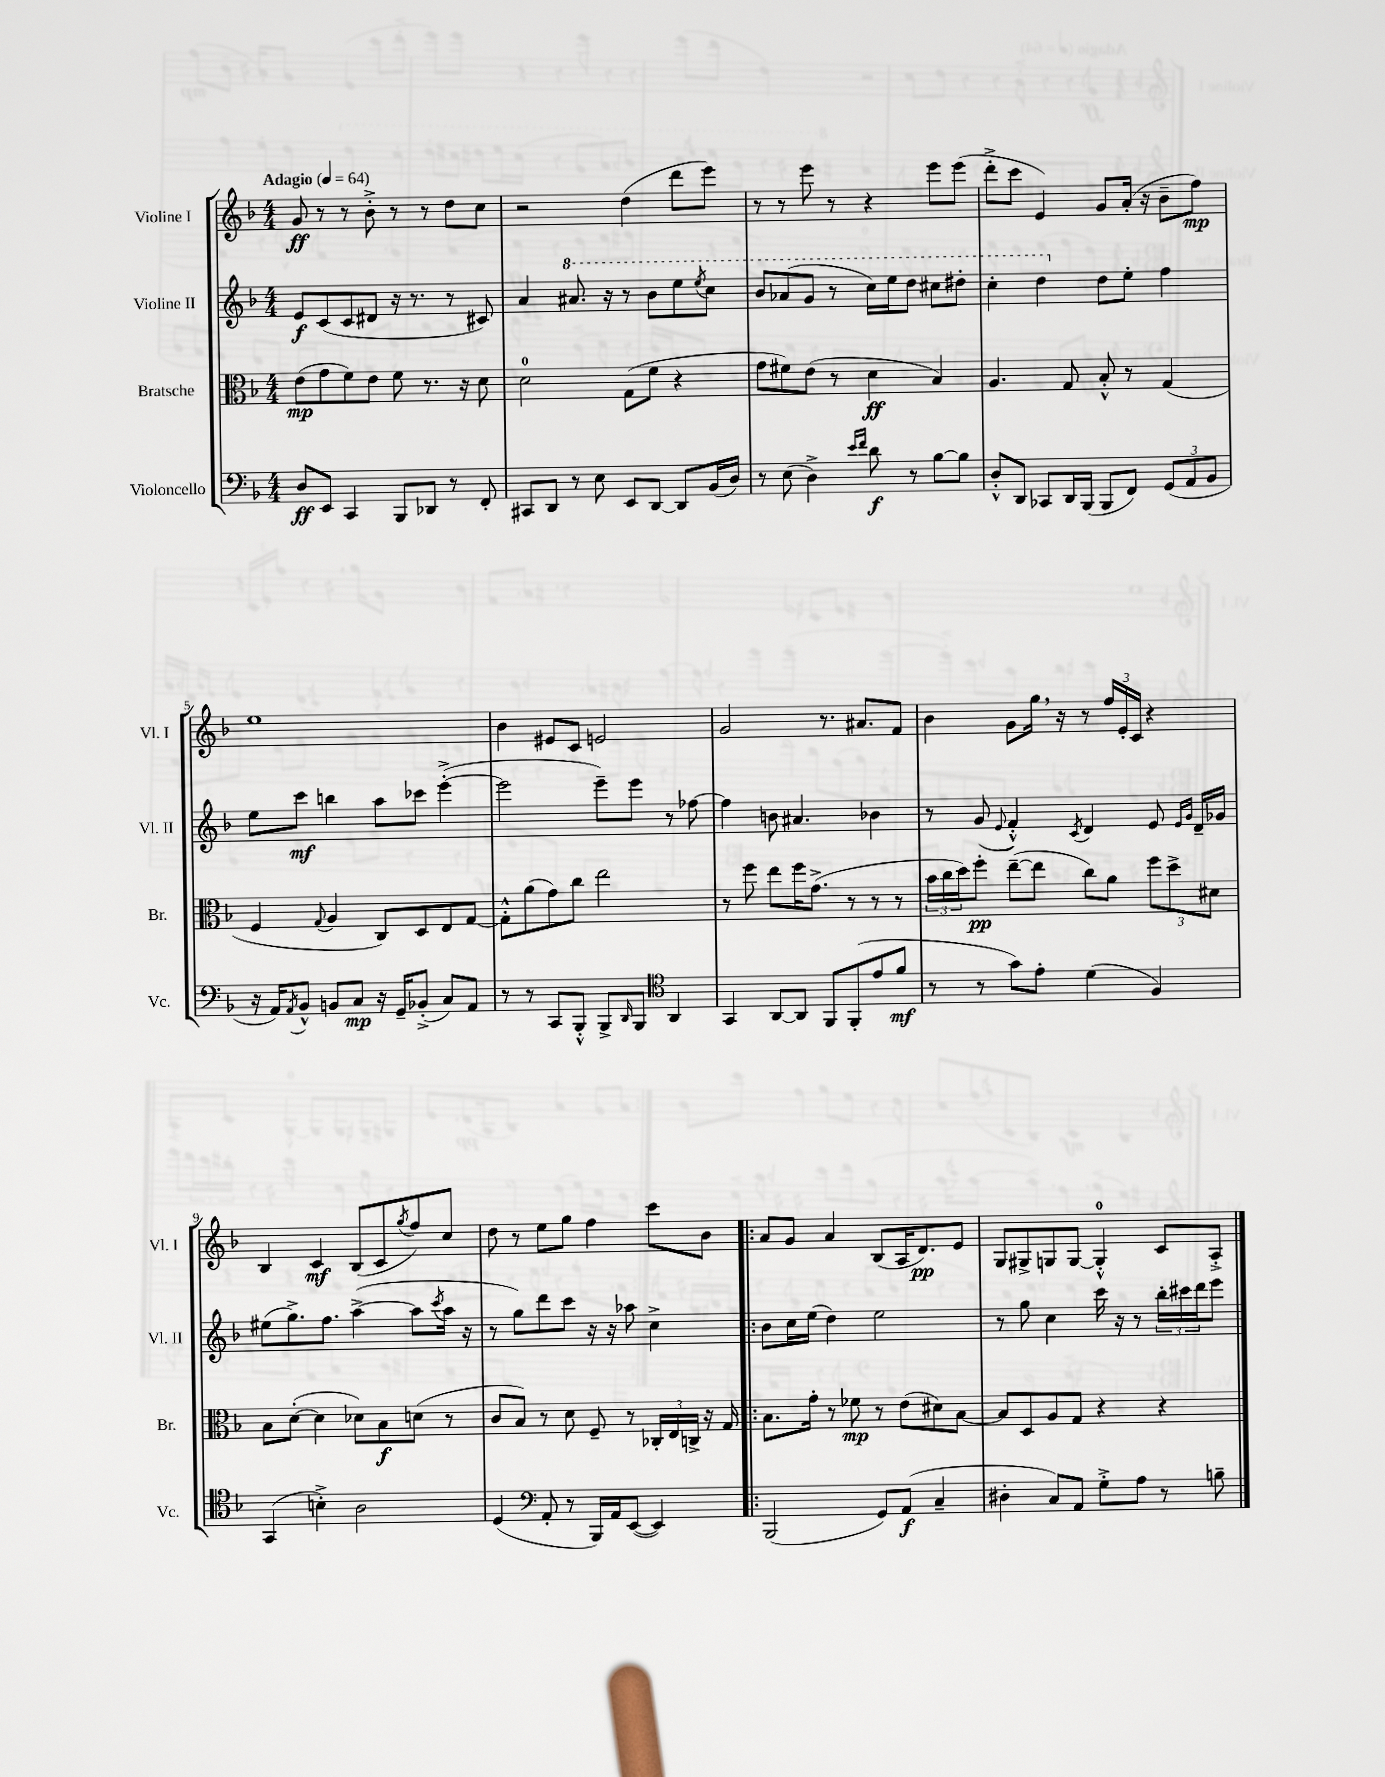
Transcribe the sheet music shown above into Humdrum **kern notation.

**kern	**dynam	**kern	**dynam	**kern	**dynam	**kern	**dynam
*part4	*part4	*part3	*part3	*part2	*part2	*part1	*part1
*staff4	*staff4	*staff3	*staff3	*staff2	*staff2	*staff1	*staff1
*I"Violoncello	*	*I"Bratsche	*	*I"Violine II	*	*I"Violine I	*
*I'Vc.	*	*I'Br.	*	*I'Vl. II	*	*I'Vl. I	*
*clefF4	*	*clefC3	*	*clefG2	*	*clefG2	*
*k[b-]	*	*k[b-]	*	*k[b-]	*	*k[b-]	*
*M4/4	*	*M4/4	*	*M4/4	*	*M4/4	*
*MM64	*	*MM64	*	*MM64	*	*MM64	*
=1	=1	=1	=1	=1	=1	=1	=1
!	!	!	!	!	!	!LO:TX:a:B:t=Adagio	!
8D/L	ff	(8e\L	mp	8e/L	f	8g/	ff
8EE/J	.	8g\	.	(8c/	.	8r	.
4CC/	.	8f\)	.	8c/	.	8r	.
.	.	8e\J	.	8d#X/J	.	8b-'^\	.
8BBB-/L	.	8f\	.	16r	.	8r	.
.	.	.	.	8.r	.	.	.
8DD-X/J	.	8.r	.	.	.	8r	.
8r	.	.	.	8r	.	8dd\L	.
.	.	16r	.	.	.	.	.
8FF'/	.	8d\	.	8c#X/)	.	8cc\J	.
=2	=2	=2	=2	=2	=2	=2	=2
8CC#X/L	.	2d\	.	4a/	.	2r	.
8DD/J	.	.	.	.	.	.	.
*	*	*	*	*8va	*	*	*
8r	.	.	.	8.aa#X/	.	.	.
8E\	.	.	.	.	.	.	.
.	.	.	.	16r	.	.	.
8EE/L	.	(8G\L	.	8r	.	(4dd\	.
[8DD/J	.	8f\J	.	8bb-\L	.	.	.
8DD/L]	.	4r	.	8eee\	.	8ddd\L	.
.	.	.	.	8qeee/	.	.	.
(16BB-/L	.	.	.	8ccc\J	.	8eee\J)	.
16D/JJ)	.	.	.	.	.	.	.
=3	=3	=3	=3	=3	=3	=3	=3
8r	.	8g\L	.	8bb-/L	.	8r	.
(8E\	.	8f#X\)	.	(8aa-X/	.	8r	.
4D^\)	.	(8e\J	.	8gg/J	.	8eee\	.
.	.	8r	.	8r	.	8r	.
16qqe/LL	.	.	.	.	.	.	.
16qqf/JJ	.	.	.	.	.	.	.
8d\	f	4d\	ff	16ccc\LL)	.	4r	.
.	.	.	.	16eee\J	.	.	.
8r	.	.	.	8ddd\J	.	.	.
[8B-\L	.	4B-/)	.	8ccc#X\L	.	8eee\L	.
8B-\J]	.	.	.	8ddd#X'\J	.	(8eee\J	.
=4	=4	=4	=4	=4	=4	=4	=4
8D'^^/L	.	4.A/	.	4ccc'\	.	8ddd'^\L	.
8DD/J	.	.	.	.	.	8ccc\J	.
8CC-X/L	.	.	.	4ddd\	.	4e/)	.
16DD/L	.	8G/	.	.	.	.	.
(16BBB-/JJ	.	.	.	.	.	.	.
*	*	*	*	*X8va	*	*	*
8BBB-/L	.	8B-'^^/	.	8dd\L	.	8g/L	.
8FF/J)	.	8r	.	8ee'\J	.	(16a'/Jk	.
.	.	.	.	.	.	16r	.
(12GG/L	.	(4G/	.	4ff\	.	8b-~\L	.
12AA/	.	.	.	.	.	.	.
.	.	.	.	.	.	8ff\J)	mp
12BB-/J	.	.	.	.	.	.	.
!!LO:LB:g=z
=5	=5	=5	=5	=5	=5	=5	=5
16r	.	4F/	.	8ee\L	.	1ee	.
16AA/KL)	.	.	.	.	.	.	.
8qAA/	.	.	.	.	.	.	.
8BB-^^/J	.	.	.	8ccc\J	mf	.	.
.	.	8qqG/	.	.	.	.	.
8BBn/L	.	4A/	.	4bbn\	.	.	.
8C/J	mp	.	.	.	.	.	.
16r	.	8C/L)	.	8aa\L	.	.	.
16GG~/KL	.	.	.	.	.	.	.
(8BB-X'^/J	.	8D/	.	8ccc-X\J	.	.	.
8C/L)	.	8E/	.	([4eee'^\	.	.	.
8AA/J	.	[8G/J	.	.	.	.	.
=6	=6	=6	=6	=6	=6	=6	=6
8r	.	8G'^^\L]	.	2eee\]	.	4b-\	.
8r	.	(8a\	.	.	.	.	.
8CC/L	.	8g\)	.	.	.	8e#X/L	.
8BBB-'^^/J	.	8cc\J	.	.	.	8c/J	.
8BBB-^/L	.	2ee\	.	8eee~\L)	.	2en/	.
16qqDD/	.	.	.	.	.	.	.
8BBB-/J	.	.	.	8eee\J	.	.	.
*clefC4	*	*	*	*	*	*	*
4AA/	.	.	.	8r	.	.	.
.	.	.	.	[8ff-X\	.	.	.
=7	=7	=7	=7	=7	=7	=7	=7
4GG/	.	8r	.	4ff-\]	.	2g/	.
.	.	8ff\	.	.	.	.	.
[8AA/L	.	8ee\L	.	8bn\	.	.	.
8AA/J]	.	16ff\K	.	4.a#X/	.	.	.
.	.	(8.g^\J	.	.	.	.	.
8FF/L	.	.	.	.	.	8.r	.
(8FF'/	.	8r	.	.	.	.	.
.	.	.	.	.	.	8.a#X/L	.
8e/	.	8r	.	4b-X\	.	.	.
8f/J	mf	8r	.	.	.	8f/J	.
=8	=8	=8	=8	=8	=8	=8	=8
8r	.	24b-\LL	.	8r	.	4b-\	.
.	.	24cc\	.	.	.	.	.
.	.	24dd\J)	.	.	.	.	.
8r	.	8ff'\J	pp	(8g/	.	.	.
.	.	.	.	8qqe/	.	.	.
8g\L)	.	([8ee~\L	.	4f'^^/)	.	8g\L	.
8e'\J	.	8ee\J]	.	.	.	16gg,\Jk	.
.	.	.	.	.	.	16r	.
.	.	.	.	8qc/	.	.	.
(4d\	.	8cc\L)	.	4d/	.	8r	.
.	.	8a\J	.	.	.	24ff/LL	.
.	.	.	.	.	.	24e'/	.
.	.	.	.	.	.	24c/JJ	.
4F/)	.	12ff\L	.	8e/	.	4r	.
.	.	12dd^\	.	.	.	.	.
.	.	.	.	16qqe/LL	.	.	.
.	.	.	.	16qqg/JJ	.	.	.
.	.	.	.	16d~/LL	.	.	.
.	.	12d#X\J	.	.	.	.	.
.	.	.	.	16g-X/JJ	.	.	.
!!LO:LB:g=z
=9	=9	=9	=9	=9	=9	=9	=9
(4GG/	.	8B-\L	.	(8ee#X\L	.	4B-/	.
.	.	([8d'\J	.	8.gg^\)	.	.	.
4Bn'^\)	.	4d\]	.	.	.	4c/	mf
.	.	.	.	8.ff\J	.	.	.
2A\	.	8d-X\L)	.	([4aa^\	.	(8B-/L	.
.	.	8B-\	f	.	.	8c/	.
.	.	.	.	.	.	8qgg/	.
.	.	(8dn\J	.	8aa\L]	.	8ff/)	.
.	.	.	.	8qccc/	.	.	.
.	.	8r	.	16aa\Jk	.	8cc/J	.
.	.	.	.	16r	.	.	.
=10	=10	=10	=10	=10	=10	=10	=10
(4D/	.	8c/L	.	8r	.	8dd\	.
.	.	8B-/J)	.	8gg\L)	.	8r	.
*clefF4	*	*	*	*	*	*	*
8AA'/	.	8r	.	8ddd\	.	8ee\L	.
8r	.	8d\	.	8ccc\J	.	8gg\J	.
16BBB-/LL)	.	8F~/	.	16r	.	4ff\	.
16AA/J	.	.	.	16r	.	.	.
([8EE/J	.	8r	.	8aa-X\	.	.	.
4EE/])	.	24C-X'/LL	.	4cc^\	.	8ccc\L	.
.	.	24E/	.	.	.	.	.
.	.	24Cn^/JJ	.	.	.	.	.
.	.	16r	.	.	.	8b-\J	.
.	.	16G/	.	.	.	.	.
=11!|:	=11!|:	=11!|:	=11!|:	=11!|:	=11!|:	=11!|:	=11!|:
(2BBB-/	.	8.B-\L	.	8b-\L	.	8a/L	.
.	.	.	.	16cc\L	.	8g/J	.
.	.	16g'\Jk	.	(16ee\JJ	.	.	.
.	.	8r	.	4dd\)	.	4a/	.
.	.	8f-X\	mp	.	.	.	.
8GG/L)	.	8r	.	2ee\	.	(8B-/L	.
(8AA/J	f	(8e\L	.	.	.	16A/K	.
.	.	.	.	.	.	8.d/)	pp
4C~/	.	8d#X\)	.	.	.	.	.
.	.	[8B-\J	.	.	.	8e/J	.
=12	=12	=12	=12	=12	=12	=12	=12
4D#X'\	.	8B-/L]	.	8r	.	8G/L	.
.	.	8D/	.	8gg\	.	8G#X^/	.
8C/L)	.	8A/	.	4cc\	.	8Gn/	.
8AA/J	.	8G/J	.	.	.	[8G/J	.
8G'^\L	.	4r	.	16ccc\	.	4G'^^/]	.
.	.	.	.	16r	.	.	.
8A\J	.	.	.	8r	.	.	.
8r	.	4r	.	24bb-'\LL	.	8c/L	.
.	.	.	.	24ccc#X\	.	.	.
.	.	.	.	24ddd\J	.	.	.
8Bn~\	.	.	.	8eee\J	.	8A'^/J	.
==	==	==	==	==	==	==	==
*-	*-	*-	*-	*-	*-	*-	*-
